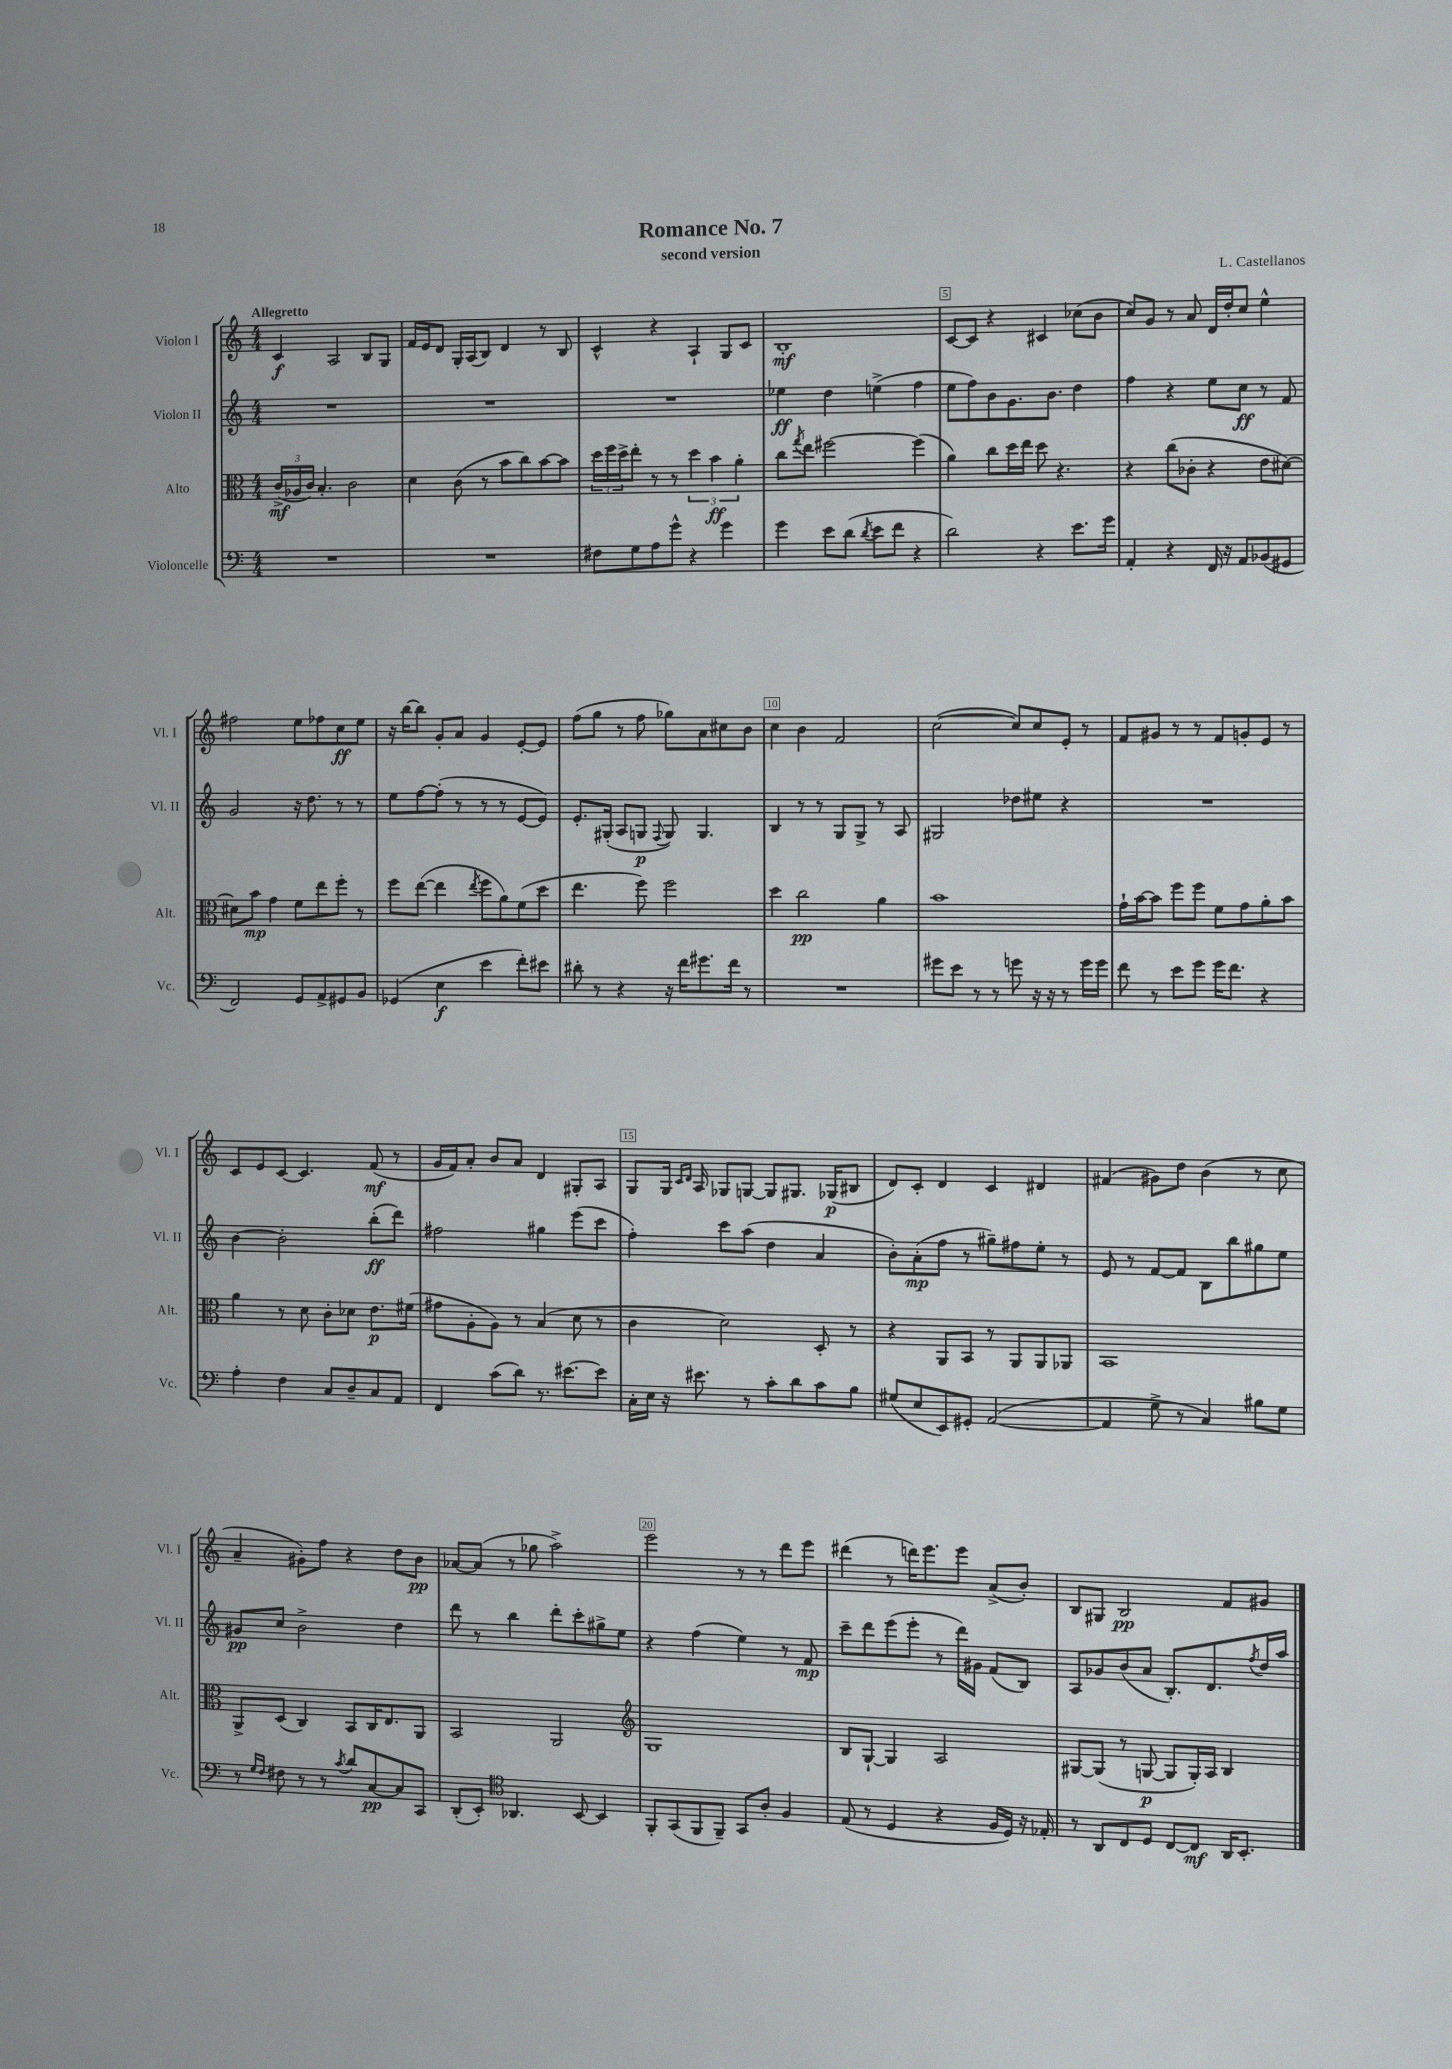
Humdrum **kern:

**kern	**kern	**kern	**kern
*staff4	*staff3	*staff2	*staff1
*clefF4	*clefC3	*clefG2	*clefG2
*k[]	*k[]	*k[]	*k[]
*M4/4	*M4/4	*M4/4	*M4/4
1r	(24c^	1r	4c
.	24A-	.	.
.	24c)	.	.
.	4.B'	.	.
.	.	.	2A
.	2c	.	.
.	.	.	8B
.	.	.	8G
=	=	=	=
1r	4d	1r	16f
.	.	.	16e
.	.	.	8d
.	(8c	.	16G'
.	.	.	(16A
.	8r	.	8B)
.	8b	.	4d
.	8cc)	.	.
.	[8b	.	8r
.	8b]	.	8B
=	=	=	=
8F#	24dd	1r	4c^^
.	24ff	.	.
.	24dd^	.	.
8G	8ee'	.	.
8A	8r	.	4r
8g^^	8r	.	.
4r	6dd	.	4A`
.	6b	.	.
4g	.	.	8G
.	6a'	.	.
.	.	.	8c
=	=	=	=
4g	8cc	4ee-	1B'
.	8qgg	.	.
.	8ee	.	.
8e	[2ff#	4dd	.
(8d	.	.	.
8qd	.	.	.
8e	.	(4ee^	.
8f	.	.	.
4r	(4ff#]	4ff	.
=	=	=	=
2d)	4a)	8ee	[8c
.	.	8ff)	8c]
.	8cc	8b	4r
.	16dd	8.g	.
.	16ee	.	.
4r	8dd	.	4c#
.	.	8.b	.
.	4.r	.	.
8.e	.	4dd	(8cc-
.	.	.	8b
16g	.	.	.
=	=	=	=
4AA'	4r	4ff	8cc)
.	.	.	8g
4r	(8cc	4r	8r
.	8c-'	.	8a
16FF	4r	8ee	16d
16r	.	.	16dd'
8AA	.	8cc	8cc
(8BB-	8e	8r	4ee^^
8GG#	[8d#)	8f	.
=	=	=	=
2FF)	8d#]	2g	2ff#
.	8b	.	.
.	4g	.	.
8GG	8f	16r	8ee
.	.	8.dd	.
8AA^	8ee	.	8ff-
8GG#	8ff'	8r	8cc
8BB	8r	8r	8ee
=	=	=	=
(4GG-	8ff	8ee	16r
.	.	.	[16bb
.	([8ee	[8ff	8bb]
4E	4ee]	(8ff']	8g'
.	.	8r	8a
.	8qee	.	.
4e	8ff	8r	4g
.	8a)	8r	.
8f')	(8f	[8e	[8e'
8e#	8dd	8e])	8e]
=	=	=	=
8d#'	4.ee	8.e'	(8ff
8r	.	.	8gg
.	.	(16G#'	.
4r	.	8A	8r
.	8ff)	8G	8ff
.	.	8qqF	.
16r	2ff	8G)	8gg-)
16f	.	.	.
8.g#	.	4.G	8a
.	.	.	8cc#
16f	.	.	.
8r	.	.	8b
=	=	=	=
1r	4dd	4B	4cc
.	2cc	8r	4b
.	.	8r	.
.	.	8G	2f
.	.	8G^	.
.	4a	8r	.
.	.	8A	.
=	=	=	=
8g#	1b	2G#	([2cc
8e	.	.	.
8r	.	.	.
8r	.	.	.
8g	.	8dd-	8cc])
16r	.	8ee#	8cc
16r	.	.	.
8r	.	4r	8e'
16g	.	.	8r
16g	.	.	.
=	=	=	=
8f	16g`	1r	8f
.	[16b	.	.
8r	8b]	.	8g#
8e	8ff	.	8r
8g	8ff	.	8r
16g	8f	.	8f
8.f	.	.	.
.	8g	.	8g'
4r	8a'	.	8e
.	8b	.	8r
=	=	=	=
4A'	4a	[4b	8c
.	.	.	8e
4F	8r	2b']	[8c
.	8d	.	4.c]
8C	8c'	.	.
8D~	8d-	.	.
8C	8.e	(8bb'	(8f
8AA	.	8ddd)	8r
.	(16f#	.	.
=	=	=	=
4FF	8g#	2ff#	16g
.	.	.	16f)
.	8A'	.	8a'
(8c	8A)	.	8b
8d)	8r	.	8a
8.r	(4B	4gg#	4d
[8.e#	.	.	.
.	8d	(8eee	8G#'
8e#]	8r	8ccc	8A
=	=	=	=
16C'	4c	4ff')	8G
16E	.	.	.
16r	.	.	16G
.	.	.	16qqc
.	.	.	16qqd
8.e#	.	.	16A
.	2d)	8ccc	8G-
8r	.	(8aa	[8G
8c'	.	4dd	8G]
8d	.	.	8.G#
8c	8D'	4a	.
.	.	.	(16G-
8B	8r	.	8B#
=	=	=	=
(8G#	4r	8b')	8d)
8E	.	(8a'	8c'
8EE)	8AA	8ff	4d
8GG#'	8BB	8r	.
([2AA	8r	8gg#~)	4c
.	8AA	8ff#	.
.	8AA	8ee'	4d#
.	8AA-	8r	.
=	=	=	=
4AA]	1BB	8e	(4f#
.	.	8r	.
8G^	.	[8f	8g#)
8r	.	8f]	8dd
4C)	.	8B	(4b
.	.	8bb	.
8B#	.	8gg#	8r
8G	.	8ee	8cc
=	=	=	=
8r	8AA^	8g#	4a~
16qqG	.	.	.
16qqF	.	.	.
8F#	(8D	8cc	.
8r	4C)	2b^	8g#')
8r	.	.	8ff
8qc	.	.	.
8d	8BB	.	4r
[8C	16C	.	.
.	8.E	.	.
8C]	.	4dd	8dd
8CC	8AA	.	8b
=	=	=	=
(8DD'	2BB	8ddd	[8a-
8EE')	.	8r	(8a-]
*clefC4	*	*	*
4.AA-	.	4bb	8r
.	.	.	8gg-
.	2AA	8ddd'	2aa^)
[8BB	.	8ccc'	.
4BB]	.	8gg#^	.
.	.	8ee	.
=	=	=	=
*	*clefG2	*	*
8FF'	1G	4r	2eee
(8GG	.	.	.
8FF	.	(4ff	.
8FF~)	.	.	.
8GG	.	4ee)	8r
8A'	.	.	8r
4F	.	8r	8ddd
.	.	8f	8eee
=	=	=	=
(8E	8B	8ccc~	(4ddd#
8r	[8G`	8ddd	.
4D	4G]	(8eee	8r
.	.	8eee'	16ddd)
.	.	.	8.eee
4r	2A	8r	.
.	.	16ddd)	8eee
.	.	16g#	.
16F	.	(8f	(8a^
16D)	.	.	.
16r	.	8B)	8b')
16E-'	.	.	.
=	=	=	=
8r	[8G#	8A	8B
8AA	(8G#]	8g-	8G#
8C	8r	(8b	2B
8D	[8G	8a	.
[8C	8G]	8.B')	.
8C]	16G')	.	.
.	16A	8.d	.
16AA	4B	.	8f
8.BB'	.	.	.
.	.	8qff	.
.	.	16dd	8g#
.	.	16aa	.
==	==	==	==
*-	*-	*-	*-
